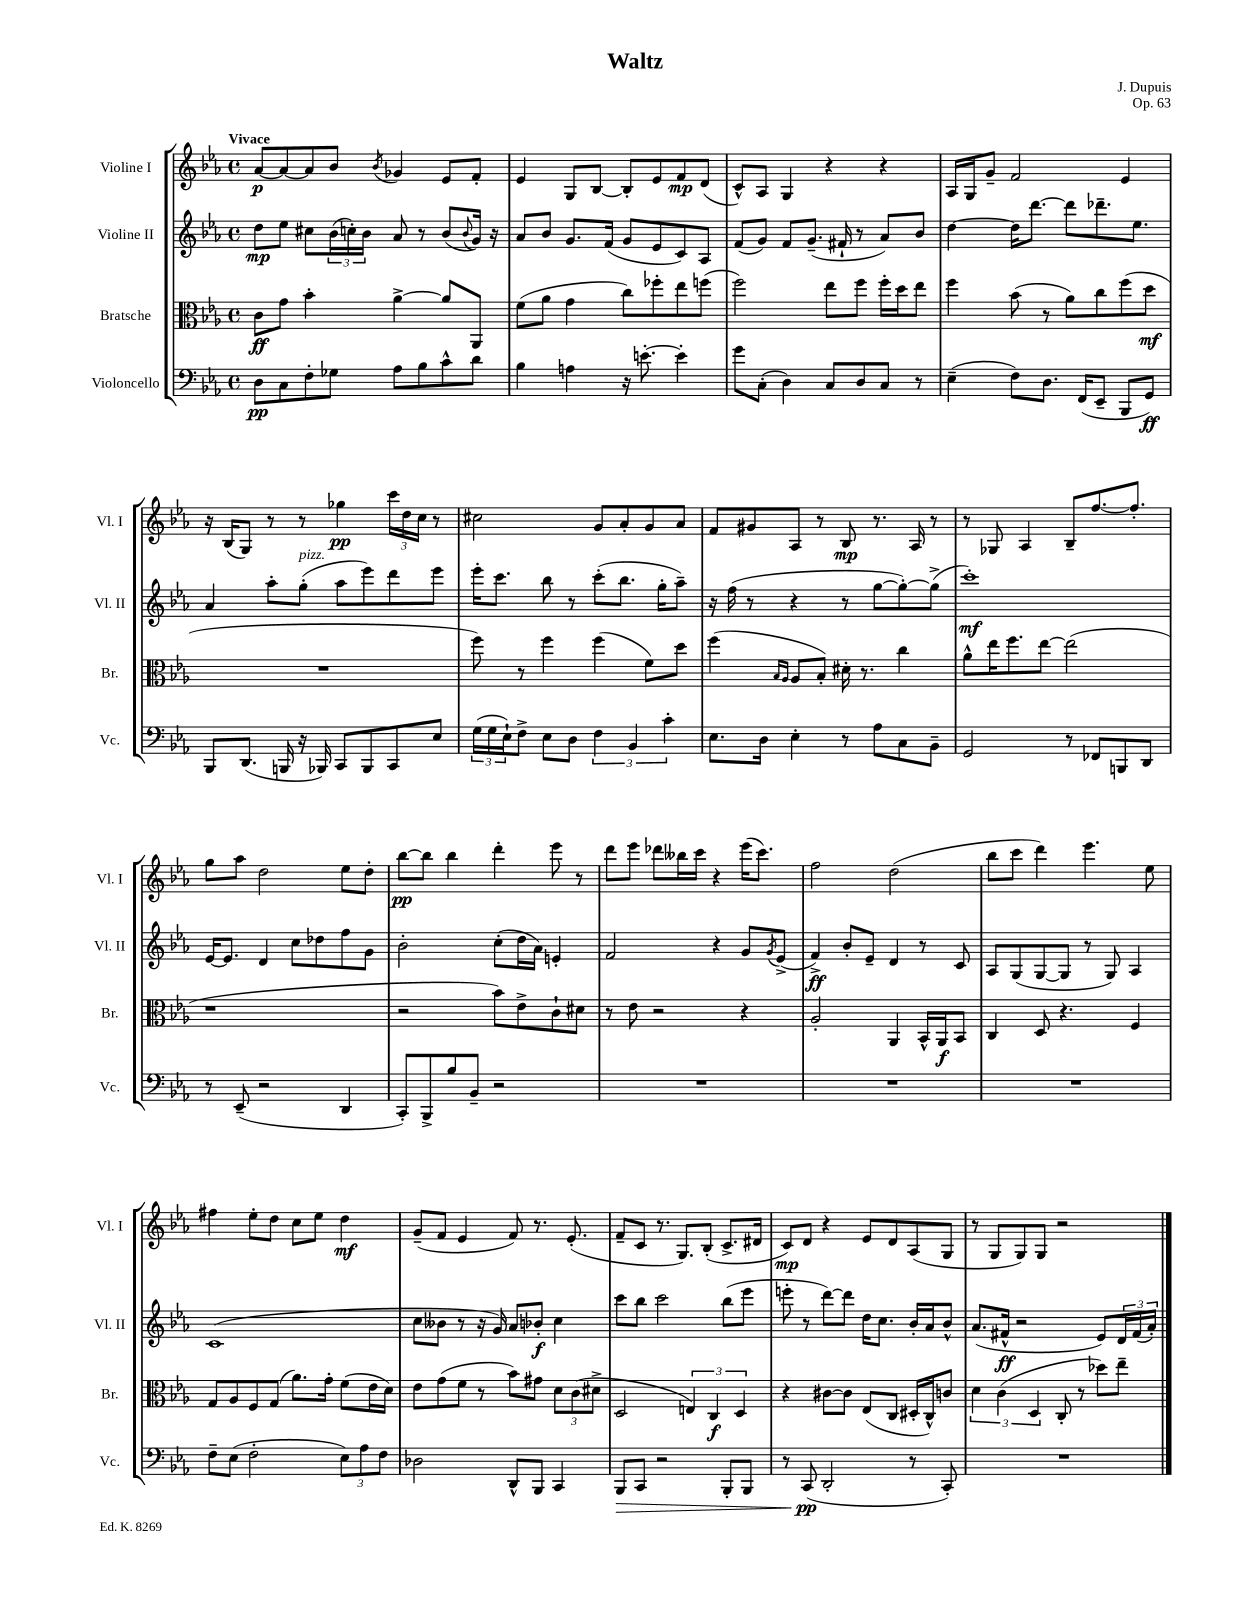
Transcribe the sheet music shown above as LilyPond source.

\header { title = "Waltz" composer = "J. Dupuis" opus = "Op. 63" }
<<
\new StaffGroup <<
\new Staff = "s0" \with { instrumentName = "Violine I" shortInstrumentName = "Vl. I" } {
    \clef treble \key ees \major \defaultTimeSignature \time 4/4 \tempo "Vivace"
    aes'8~\p aes'8~ aes'8 bes'8 \acciaccatura { bes'8 } ges'4 ees'8 f'8-. |
    ees'4 g8 bes8~ bes8-. ees'8 f'8\mp d'8( |
    c'8-^) aes8 g4 r4 r4 |
    aes16 g16 g'8-- f'2 ees'4 |
    r16 bes16( g8) r8 r8 ges''4\pp \tuplet 3/2 { c'''16 d''16 c''16 } r8 |
    cis''2 g'8 aes'8-. g'8 aes'8 |
    f'8 gis'8 aes8 r8 bes8\mp r8. aes16 r8 |
    r8 ges8 aes4 bes8-- f''8.~ f''8.-. |
    g''8 aes''8 d''2 ees''8 d''8-. |
    bes''8~\pp bes''8 bes''4 d'''4-. ees'''8 r8 |
    d'''8 ees'''8 des'''8 beses''16 c'''16 r4 ees'''16( c'''8.) |
    f''2 d''2( |
    bes''8 c'''8 d'''4) ees'''4. ees''8 |
    fis''4 ees''8-. d''8 c''8 ees''8 d''4\mf |
    g'8--( f'8 ees'4 f'8) r8. ees'8.-.( |
    f'8-- c'8 r8. g8.) bes8-.( c'8.-> dis'16 |
    c'8\mp) d'8 r4 ees'8 d'8 aes8( g8 |
    r8 g8 g8) g8 r2 \bar "|." |
}
\new Staff = "s1" \with { instrumentName = "Violine II" shortInstrumentName = "Vl. II" } {
    \clef treble \key ees \major \defaultTimeSignature \time 4/4
    d''8\mp ees''8 cis''8 \tuplet 3/2 { bes'16( c''16-.) bes'16 } aes'8 r8 bes'8( \appoggiatura { bes'8 } g'16) r16 |
    aes'8 bes'8 g'8. f'16( g'8 ees'8 c'8) aes8 |
    f'8( g'8) f'8 g'8.--( fis'16-! r8 aes'8) bes'8 |
    d''4~ d''16 d'''8.~ d'''8 des'''8.-- ees''8. |
    aes'4 aes''8-. g''8-.^\markup { \italic "pizz." }( aes''8 ees'''8) d'''8 ees'''8 |
    ees'''16-. c'''8. bes''8 r8 c'''8-.( bes''8. g''16-. aes''8--) |
    r16 f''16( r8 r4 r8 g''8~ g''8~-.) g''8->( |
    c'''1-.\mf) |
    ees'16~ ees'8. d'4 c''8 des''8 f''8 g'8 |
    bes'2-. c''8-.( d''16 aes'16) e'4-. |
    f'2 r4 g'8 \acciaccatura { g'8 } ees'8->( |
    f'4->\ff) bes'8-. ees'8-- d'4 r8 c'8 |
    aes8 g8( g8~ g8 r8 g8) aes4 |
    c'1( |
    c''8 beses'8 r8 r16 g'16) aes'8 bes'8-.\f c''4 |
    c'''8 bes''8 c'''2 bes''8( ees'''8 |
    e'''8-. r8 d'''8~) d'''8 d''16 c''8. bes'16-. aes'16 bes'8-^ |
    aes'8.( fis'16-^\ff r2 ees'8) \tuplet 3/2 { d'16 fis'16( aes'16-.) } \bar "|." |
}
\new Staff = "s2" \with { instrumentName = "Bratsche" shortInstrumentName = "Br." } {
    \clef alto \key ees \major \defaultTimeSignature \time 4/4
    c'8\ff g'8 bes'4-. aes'4~-> aes'8 aes,8 |
    f'8( aes'8 g'4 c''8) fes''8-. ees''8 f''8( |
    f''2) ees''8 f''8 f''16-. d''16 ees''8 |
    f''4 bes'8( r8 aes'8) c''8 f''8( d''8\mf |
    R1 |
    f''8) r8 f''4 f''4( f'8) d''8 |
    f''4( \grace { bes16 aes16 } aes8 bes8-.) dis'16-. r8. c''4 |
    aes'8-^ ees''16 f''8. ees''8~ ees''2( |
    r1 |
    r2 bes'8) ees'8-> c'8-! dis'8 |
    r8 ees'8 r2 r4 |
    aes2-. aes,4 bes,16-^ aes,16\f bes,8 |
    c4 d8 r4. f4 |
    g8 aes8 f8 g8( aes'8.) g'16-. f'8( ees'16 d'16) |
    ees'8 g'8( f'8 r8 bes'8) gis'8 \tuplet 3/2 { d'8 c'8( dis'8-> } |
    d2 \tuplet 3/2 { e4) c4\f d4 } |
    r4 cis'8~ cis'8 ees8( c8 dis16-. c16-^) c'8 |
    \tuplet 3/2 { d'4 c'4( d4 } c8-. r8 des''8) ees''8-- \bar "|." |
}
\new Staff = "s3" \with { instrumentName = "Violoncello" shortInstrumentName = "Vc." } {
    \clef bass \key ees \major \defaultTimeSignature \time 4/4
    d8\pp c8 f8-. ges8 aes8 bes8 c'8-^ d'8 |
    bes4 a4 r16 e'8.~-. e'4-. |
    g'8 c8-.( d4) c8 d8 c8 r8 |
    ees4--( f8) d8. f,16( ees,8-- bes,,8 g,8\ff) |
    bes,,8 d,8.( b,,16 r16 bes,,16) c,8 bes,,8 c,8 ees8 |
    \tuplet 3/2 { g16( g16 ees16-!) } f8-> ees8 d8 \tuplet 3/2 { f4 bes,4 c'4-. } |
    ees8. d16 ees4-. r8 aes8 c8 bes,8-- |
    g,2 r8 fes,8 b,,8 d,8 |
    r8 ees,8--( r2 d,4 |
    c,8-.) bes,,8-> bes8 bes,8-- r2 |
    R1 |
    R1 |
    R1 |
    f8-- ees8( f2-. \tuplet 3/2 { ees8) aes8 f8 } |
    des2 d,8-^ bes,,8 c,4 |
    bes,,8\> c,8 r2 bes,,8-. bes,,8 |
    r8 c,8\pp\!( d,2-. r8 c,8-.) |
    R1 \bar "|." |
}
>>
>>
\layout { \context { \Score \remove "Bar_number_engraver" } }
